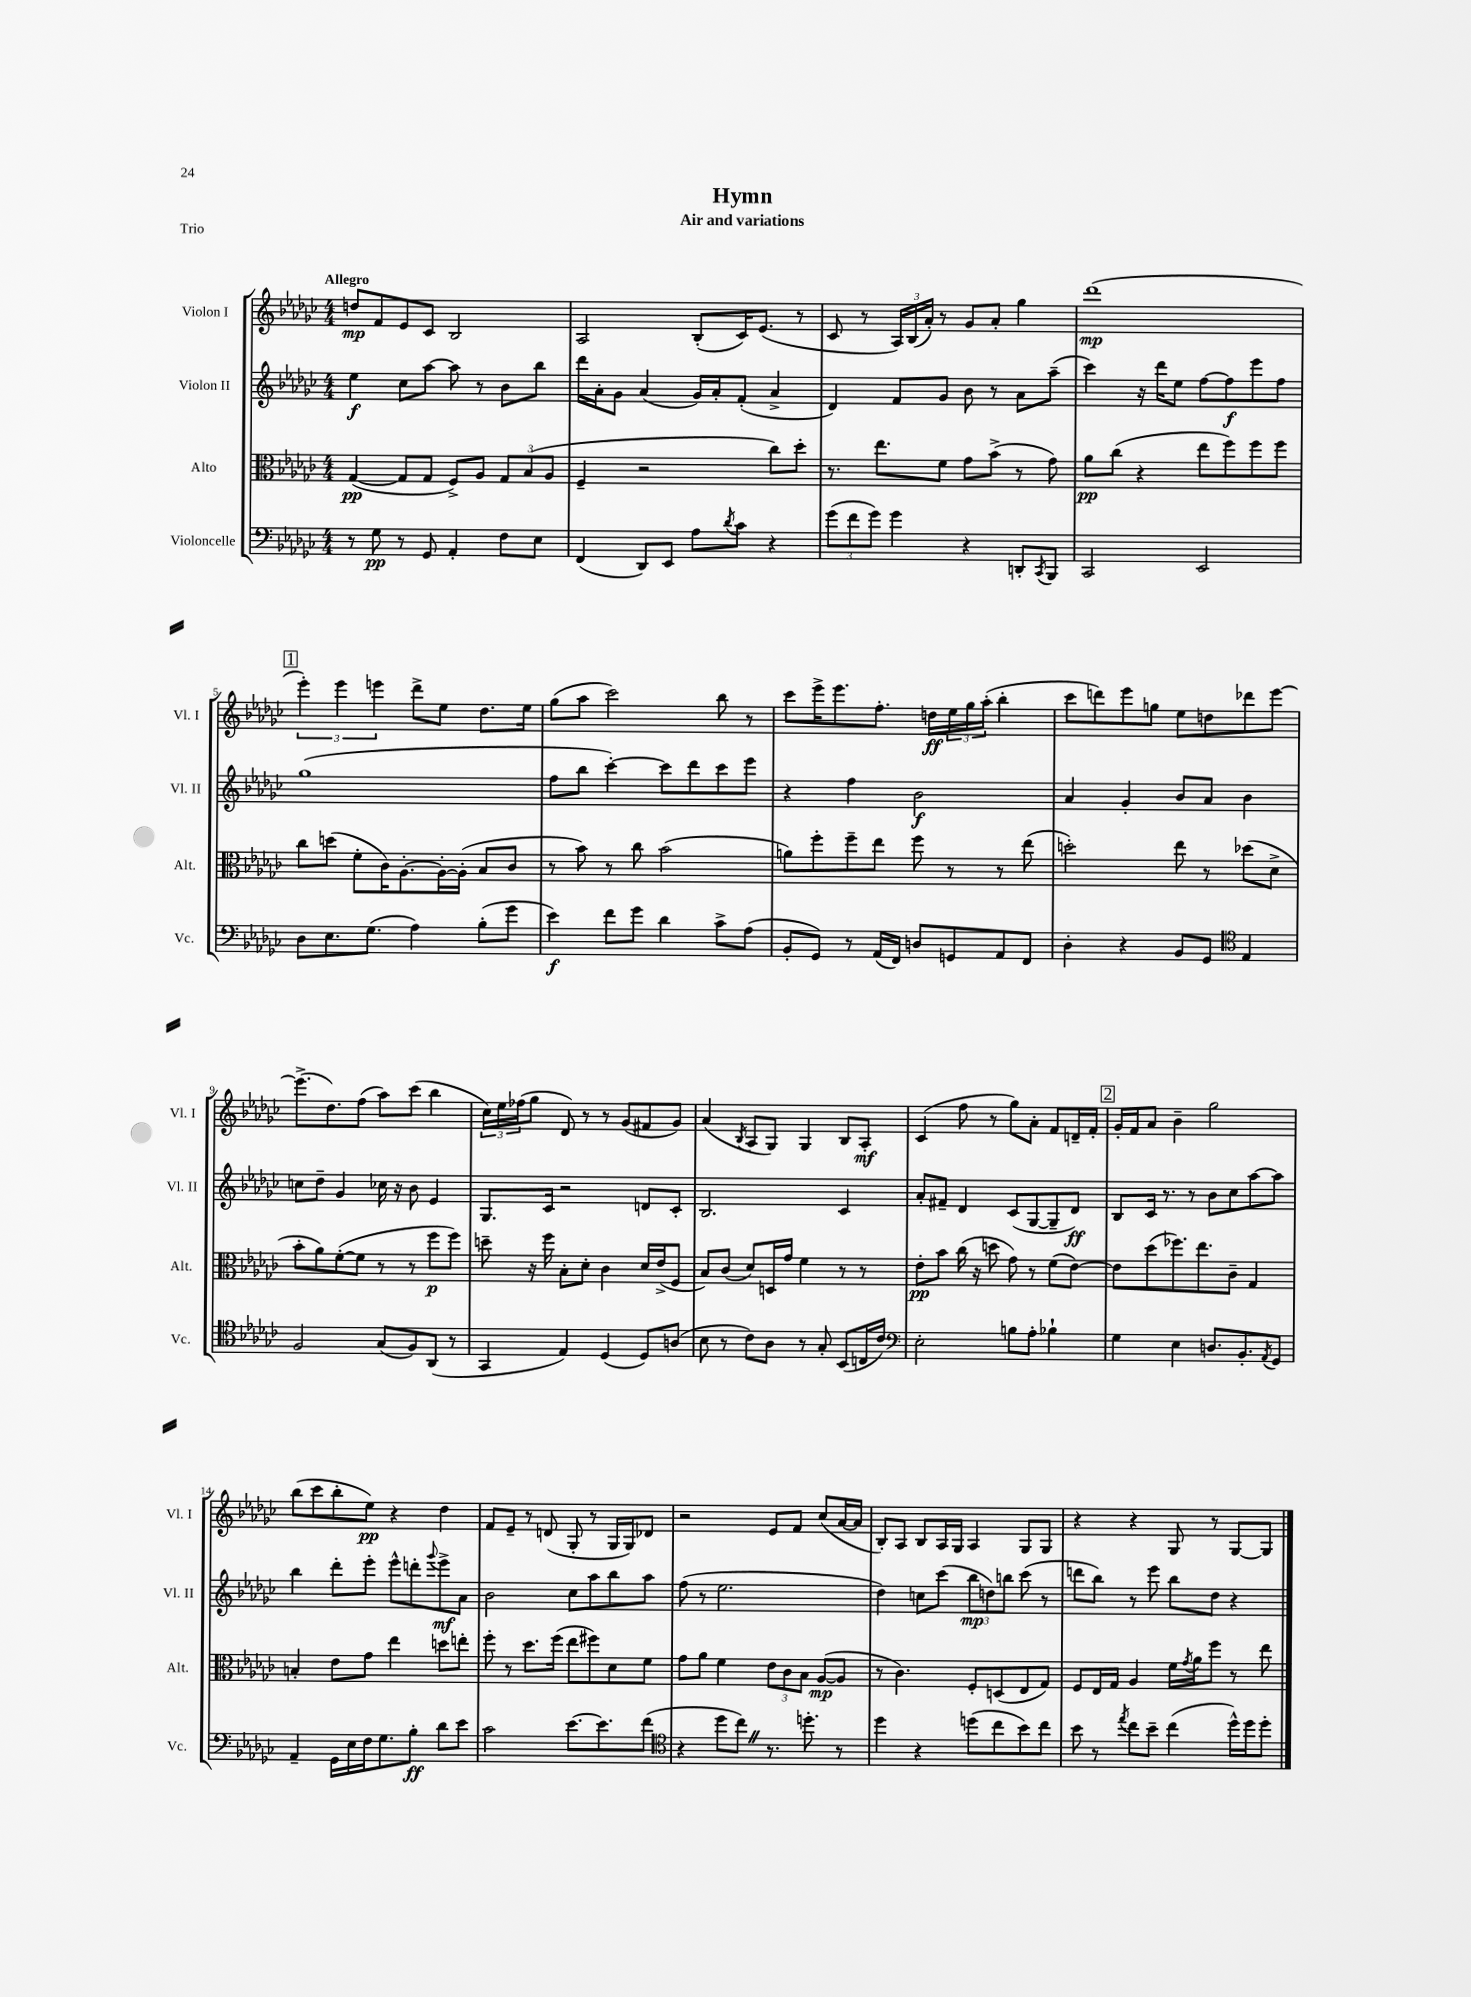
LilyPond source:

\header { title = "Hymn" subtitle = "Air and variations" piece = "Trio" }
<<
\new StaffGroup <<
\new Staff = "s0" \with { instrumentName = "Violon I" shortInstrumentName = "Vl. I" } {
    \clef treble \key ges \major \numericTimeSignature \time 4/4 \tempo "Allegro"
    d''8\mp f'8 ees'8 ces'8 bes2 |
    aes2 bes8-.( ces'16) ees'8.( r8 |
    ces'8 r8 \tuplet 3/2 { aes16) bes16( aes'16-.) } r8 ges'8 aes'8-. ges''4 |
    des'''1\mp( |
    \mark \markup { \box "1" } \tuplet 3/2 { ees'''4-.) ees'''4 e'''4 } des'''8-> ees''8 des''8. ees''16 |
    ges''8( aes''8 ces'''2) bes''8 r8 |
    ces'''8 ees'''16-> ees'''8. f''8.-. d''16\ff \tuplet 3/2 { ees''16 ges''16 aes''16-.( } bes''4-. |
    ces'''8 d'''8) ees'''8 g''8 ees''8 d''8 des'''8 ees'''8~ |
    ees'''8.->( des''8.) f''8( aes''8) ces'''8( bes''4 |
    \tuplet 3/2 { ces''16) ees''16 fes''16( } ges''8 des'8) r8 r8 ges'8( fis'8 ges'8) |
    aes'4( \acciaccatura { bes8 } aes8 ges8) ges4 bes8 aes8-.\mf |
    ces'4( f''8 r8 ges''8) aes'8-. f'8 d'16-- f'16-. |
    \mark \markup { \box "2" } ges'16-. f'16 aes'8 bes'4-- ges''2 |
    bes''8( ces'''8 bes''8-. ees''8\pp) r4 des''4 |
    f'8 ees'8-- r8 d'8( ges8-. r8 ges16 ges16) des'8 |
    r2 ees'8 f'8 ces''8( aes'16~ aes'16 |
    bes8-.) aes8 bes8 aes16 ges16 aes4 ges8 ges8 |
    r4 r4 ges8 r8 ges8~ ges8 \bar "|." |
}
\new Staff = "s1" \with { instrumentName = "Violon II" shortInstrumentName = "Vl. II" } {
    \clef treble \key ges \major \numericTimeSignature \time 4/4
    ees''4\f ces''8 aes''8~ aes''8 r8 bes'8 bes''8 |
    des'''16 aes'16-. ges'8 aes'4( ges'16) aes'16-. f'8-.( aes'4-> |
    des'4) f'8 ges'8 bes'8 r8 aes'8 aes''8--( |
    ces'''4) r16 des'''16 ees''8 f''8~ f''8\f ees'''8 f''8 |
    \mark \markup { \box "1" } ges''1( |
    f''8 bes''8 ces'''4~-.) ces'''8 des'''8 ces'''8 ees'''8 |
    r4 f''4 bes'2\f |
    aes'4 ges'4-. bes'8 aes'8 bes'4 |
    c''8 des''8-- ges'4 ces''16 r16 bes'8 ees'4 |
    ges8. ces'16 r2 d'8 ces'8-. |
    bes2. ces'4 |
    aes'8-. fis'8-- des'4 ces'8( ges8~ ges8-- des'8\ff) |
    \mark \markup { \box "2" } bes8 ces'16 r8. r8 bes'8 ces''8 aes''8~ aes''8 |
    bes''4 des'''8-. ees'''8-. ees'''8-^ d'''8-. \appoggiatura { ges'''8 } ees'''8->\mf aes'8 |
    bes'2 ces''8 aes''8 bes''8 aes''8 |
    f''8( r8 ees''2. |
    des''4) c''8 ces'''8( \tuplet 3/2 { bes''8\mp d''8) b''8 } ces'''8( r8 |
    d'''8 bes''8) r8 ees'''8 bes''8 des''8 r4 \bar "|." |
}
\new Staff = "s2" \with { instrumentName = "Alto" shortInstrumentName = "Alt." } {
    \clef alto \key ges \major \numericTimeSignature \time 4/4
    ges4~\pp( ges8 ges8 f8->) aes8 \tuplet 3/2 { ges8 bes8( aes8 } |
    f4-- r2 ces''8) des''8-. |
    r8. ees''8. f'8 ges'8 bes'8->( r8 ges'8) |
    aes'8\pp ces''8( r4 ees''8 f''8) f''8 f''8 |
    \mark \markup { \box "1" } ces''8 d''8( f'8-. ces'16) aes8.~-. aes16~-. aes16-.( bes8 ces'8 |
    r8 bes'8) r8 ces''8 bes'2( |
    a'8) f''8-. f''8-- ees''8 f''8 r8 r8 ees''8( |
    d''2-.) ees''8 r8 des''8( des'8-> |
    bes'8-. aes'8) f'8~-.( f'8 r8 r8 f''8\p f''8) |
    d''8-- r16 f''16 bes8-. des'8-. ces'4 des'16 ees'16->( f8 |
    bes8) ces'8( des'8) d16 ges'16 f'4 r8 r8 |
    ees'8-.\pp bes'8 ces''16( r16 d''8 ges'8) r8 f'8( ees'8~) |
    \mark \markup { \box "2" } ees'8 des''8( fes''8.) ees''8. ces'8-- ges4 |
    b4-. ees'8 ges'8 ees''4 d''8 e''8-. |
    f''8-. r8 des''8. f''16( ees''8 fis''8) des'8 f'8 |
    ges'8 aes'8 f'4 \tuplet 3/2 { ees'8 ces'8 bes8 } aes8~\mp( aes8 |
    r8 ces'4.) f8-. d8( ees8 ges8) |
    f8 ees16 ges16 aes4 f'16 \acciaccatura { ges'8 } aes'16 f''8 r8 ees''8 \bar "|." |
}
\new Staff = "s3" \with { instrumentName = "Violoncelle" shortInstrumentName = "Vc." } {
    \clef bass \key ges \major \numericTimeSignature \time 4/4
    r8 ges8\pp r8 ges,8 aes,4-. f8 ees8 |
    f,4( des,8) ees,8 aes8 \acciaccatura { des'8 } ces'8 r4 |
    \tuplet 3/2 { ges'8( f'8 ges'8) } ges'4 r4 d,8-. \acciaccatura { ces,8 } bes,,8 |
    ces,2 ees,2 |
    \mark \markup { \box "1" } des8 ees8. ges8.( aes4) bes8-.( ges'8 |
    ees'4\f) f'8 ges'8 des'4 ces'8-> aes8( |
    bes,8-. ges,8) r8 aes,16( f,16) d8 g,8 aes,8 f,8 |
    des4-. r4 bes,8 ges,8 \clef tenor ees4 |
    f2 ges8( f8) aes,8( r8 |
    ges,4 ees4) des4( des8) a8( |
    bes8 r8 ces'8) aes8 r8 ges8-. bes,8( c16 ces'16) |
    \clef bass ees2-. b8 aes8-. bes4-! |
    \mark \markup { \box "2" } ges4 ees4 d8. bes,8.-. \acciaccatura { aes,8 } ges,8 |
    aes,4-- ges,16 ees16 f16 ges8. bes8-.\ff des'8 ees'8 |
    ces'2 ees'8.~ ees'8. f'8( |
    \clef tenor r4 des''8 ces''8) \once \override BreathingSign.text = \markup { \musicglyph "scripts.caesura.straight" } \breathe r8. d''8.-. r8 |
    des''4 r4 d''8( ces''8 bes'8) ces''8 |
    bes'8 r8 \acciaccatura { ees''8 } ces''8 bes'8-- ces''4( des''16-^) des''16 des''8-. \bar "|." |
}
>>
>>
